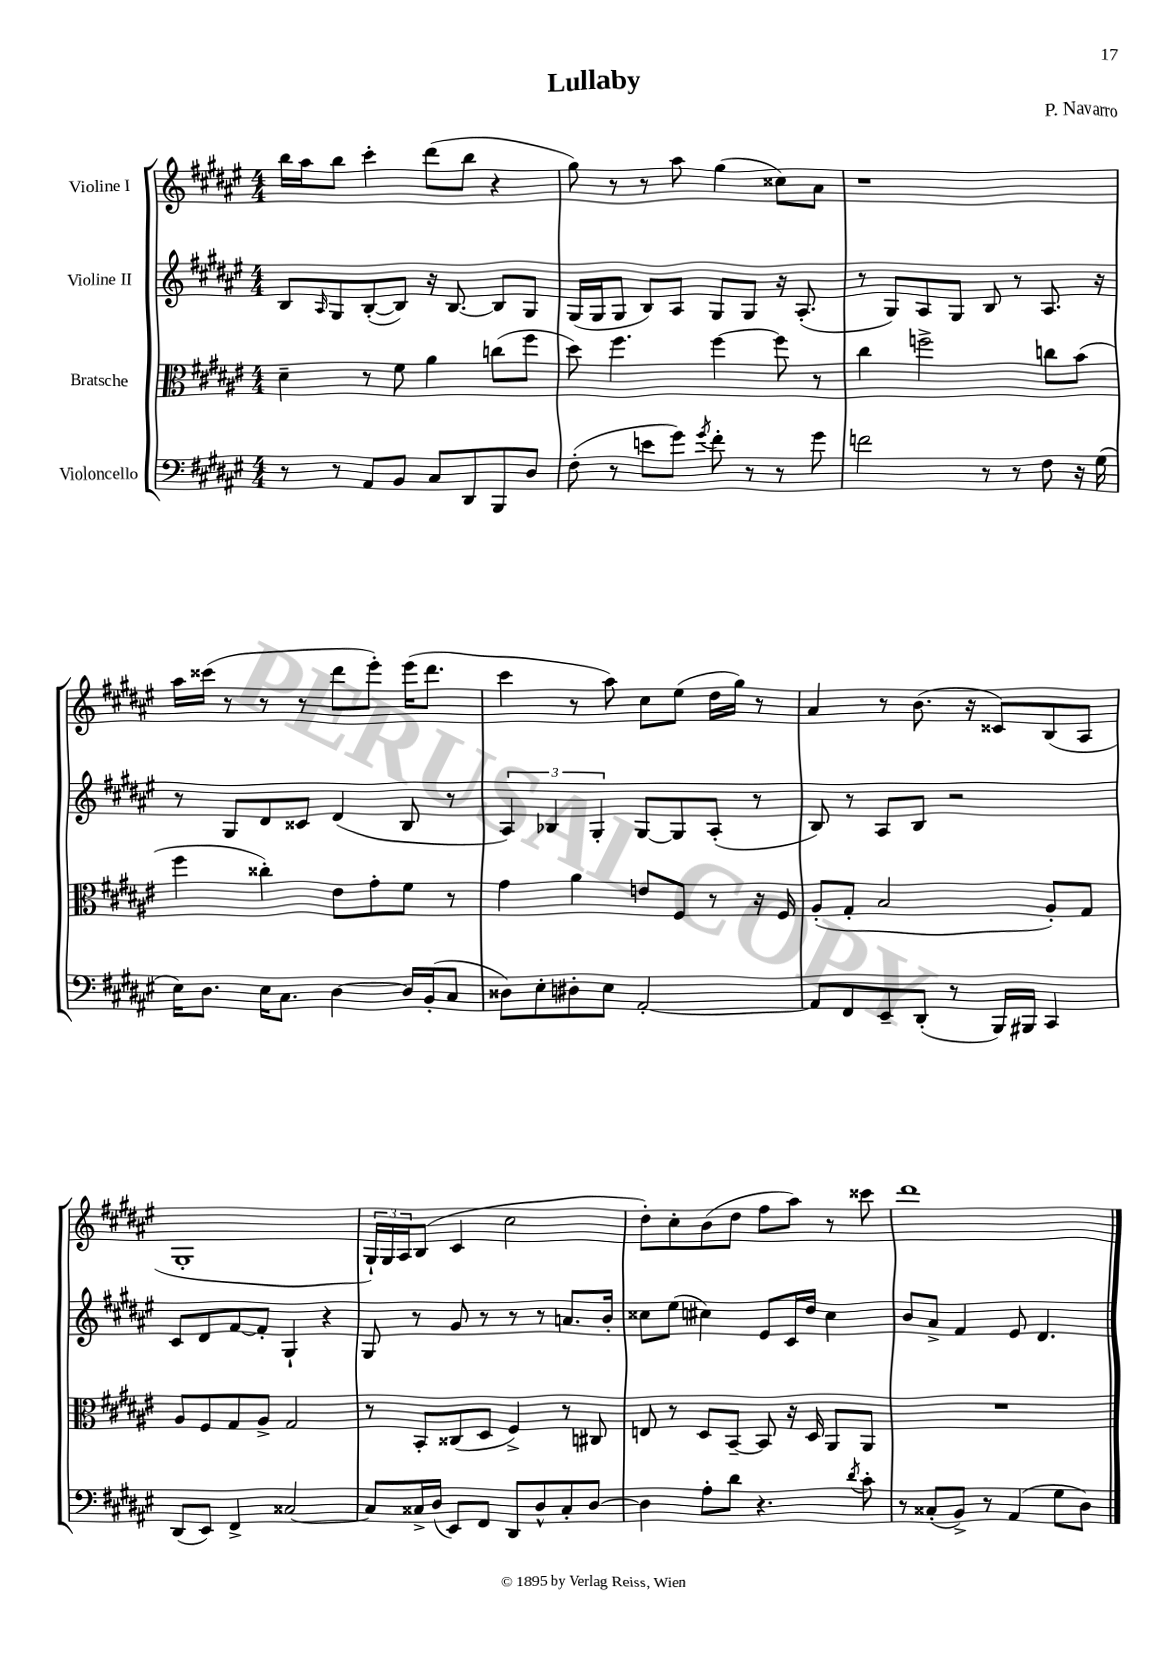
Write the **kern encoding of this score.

**kern	**kern	**kern	**kern
*staff4	*staff3	*staff2	*staff1
*clefF4	*clefC3	*clefG2	*clefG2
*k[f#c#g#d#a#e#]	*k[f#c#g#d#a#e#]	*k[f#c#g#d#a#e#]	*k[f#c#g#d#a#e#]
*M4/4	*M4/4	*M4/4	*M4/4
8r	4d#~	8B	16bb
.	.	.	16aa#
.	.	16qqA#	.
8r	.	8G#	8bb
8AA#	8r	([8B'	4ccc#'
8BB	8f#	8B])	.
8C#	4a#	16r	(8ddd#
.	.	[8.B	.
8DD#	.	.	8bb
8BBB	(8cc	8B]	4r
8D#	8ff#	8G#	.
=	=	=	=
(8F#'	8dd#)	(16G#	8gg#)
.	.	16G#	.
8r	4.ff#	8G#	8r
8e	.	8B)	8r
8g#)	.	8A#	8aa#
8qg#	.	.	.
8f#'	[4ff#	8G#	(4gg#
8r	.	8G#	.
8r	8ff#]	16r	8cc##)
.	.	(8.A#'	.
8g#	8r	.	8a#
=	=	=	=
2f	4cc#	8r	1r
.	.	8G#)	.
.	2ff^	8A#	.
.	.	8G#	.
8r	.	8B	.
8r	.	8r	.
8F#	8cc	8.A#	.
16r	(8b	.	.
(16G#	.	16r	.
=	=	=	=
16E#)	4ff#	8r	16aa#
8.D#	.	.	(16ccc##
.	.	8G#	8r
16E#	4cc##')	8d#	8r
8.C#	.	.	.
.	.	8c##	8r
[4D#	8e#	(4d#	8ddd#
.	8g#'	.	8eee#')
16D#]	8f#	8B	(16eee#
(16BB'	.	.	8.ddd#
8C#	8r	8r	.
=	=	=	=
8D##)	4g#	6A#)	4ccc#
8E#'	.	.	.
.	.	6B-	.
8D#'	4a#	.	8r
.	.	6G#'	.
8E#	.	.	8aa#)
[2AA#'	8e	[8G#	8cc#
.	8F#	8G#]	(8ee#
.	8r	(8A#'	16dd#
.	.	.	16gg#)
.	16r	8r	8r
.	16F#	.	.
=	=	=	=
8AA#]	(8A#'	8B)	4a#
8FF#	8G#'	8r	.
8EE#~	2B	8A#	8r
(8DD#'	.	8B	(8.b
8r	.	2r	.
.	.	.	16r
16BBB)	.	.	8c##)
16BBB#	.	.	.
4CC#	8A#')	.	(8B
.	8G#	.	8A#
=	=	=	=
(8DD#	8A#	8c#	1G#'
8EE#)	8F#	8d#	.
4FF#^	8G#	[8f#	.
.	8A#^	8f#']	.
[2C##	2G#	4G#`	.
.	.	4r	.
=	=	=	=
8C##]	8r	8G#	24G#`)
.	.	.	24G#
.	.	.	24A#
16C##^	8BB'	8r	(8B
(16D#	.	.	.
8EE#)	(8C##	8g#	4c#
8FF#	8D#	8r	.
8DD#	4F#^)	8r	2cc#
8D#^^	.	8r	.
8C##'	8r	8.a	.
[8D#	8C#	.	.
.	.	16b'	.
=	=	=	=
4D#]	8E	8cc##	8dd#')
.	8r	(8ee#	8cc#'
8A#'	8D#	4cc#)	(8b
8d#	[8BB~	.	8dd#
4.r	8BB]	8e#	8ff#
.	16r	16c#	8aa#)
.	16D#	16dd#	.
.	8AA#	4cc#	8r
8qd#	.	.	.
8c#'	8AA#	.	8ccc##
=	=	=	=
8r	1r	8b	1ddd#
(8C##'	.	8a#^	.
8BB^)	.	4f#	.
8r	.	.	.
(4AA#	.	8e#	.
.	.	4.d#	.
8G#	.	.	.
8D#)	.	.	.
==	==	==	==
*-	*-	*-	*-
